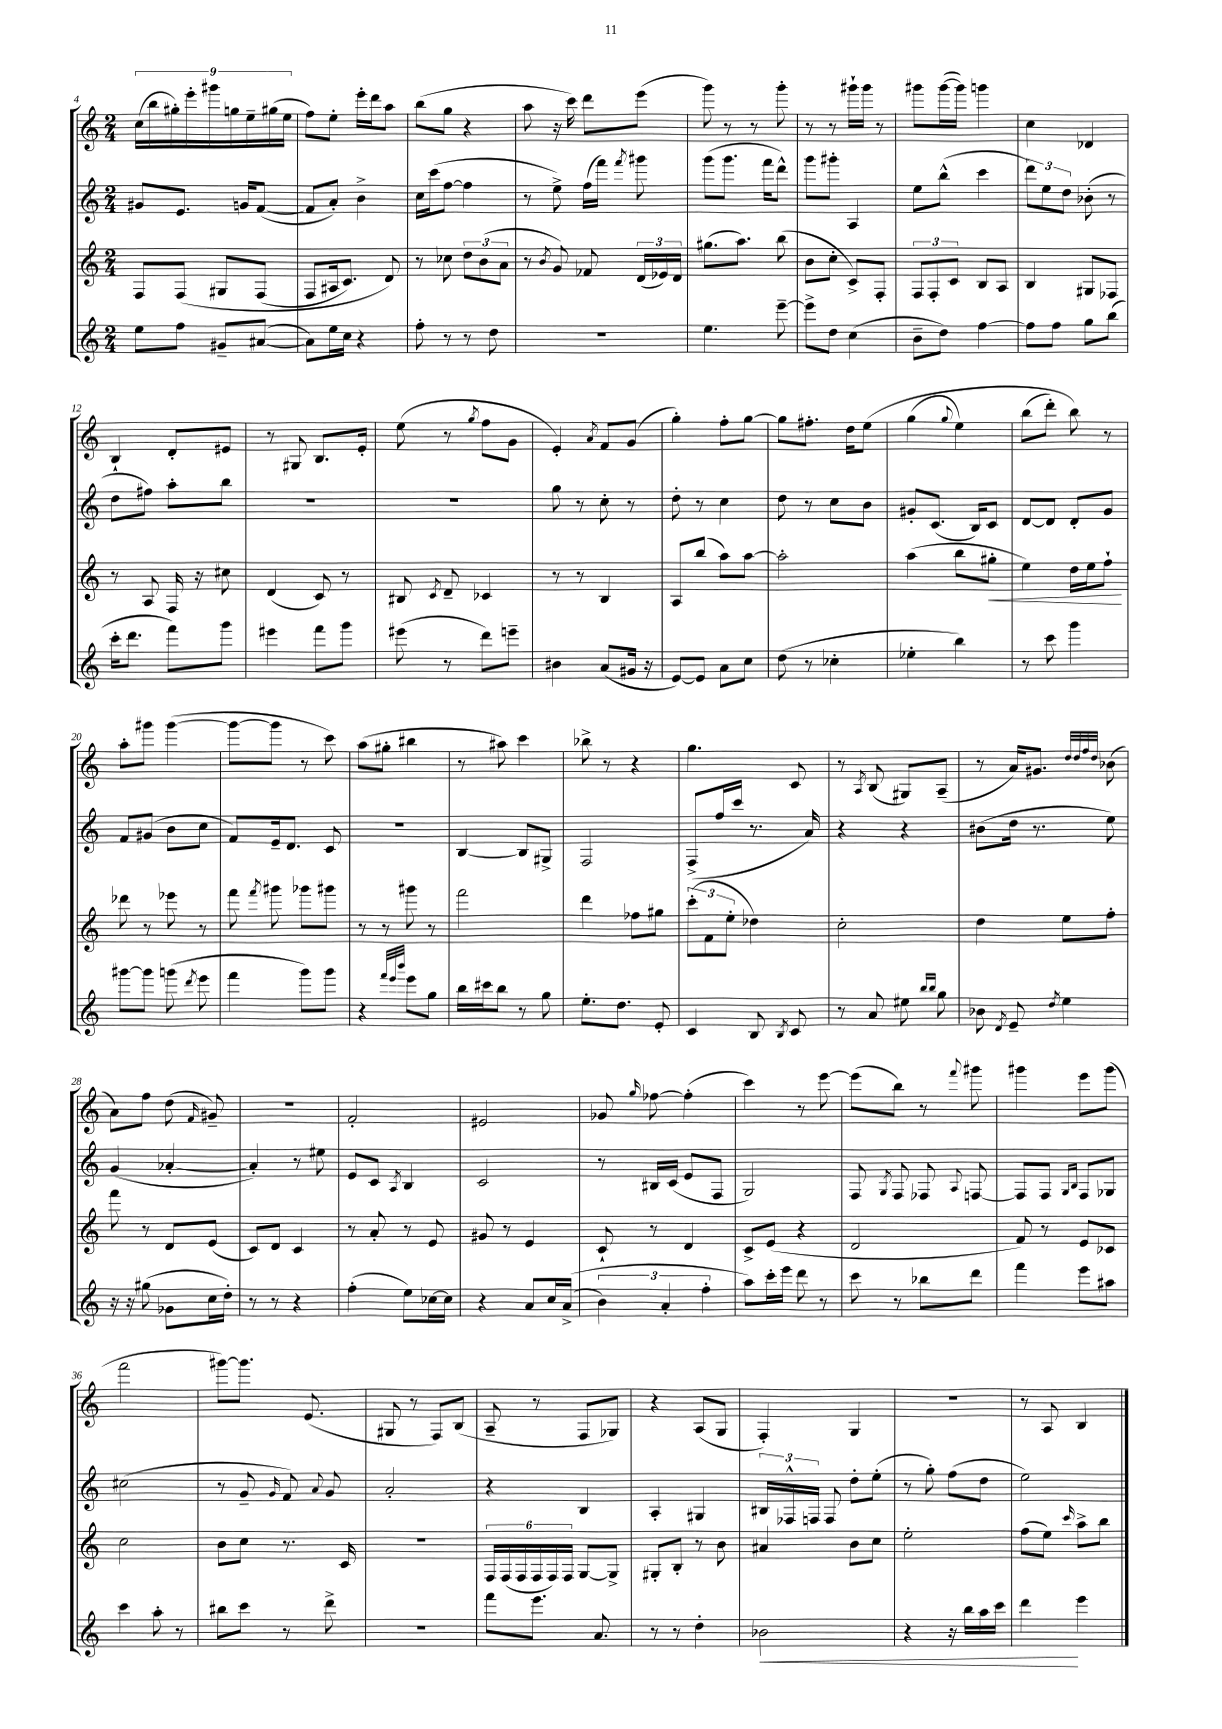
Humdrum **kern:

**kern	**kern	**kern	**kern
*staff4	*staff3	*staff2	*staff1
*clefG2	*clefG2	*clefG2	*clefG2
*k[]	*k[]	*k[]	*k[]
*M2/4	*M2/4	*M2/4	*M2/4
8ee	8F	8g#	(18cc
.	.	.	18bb
.	.	.	18gg#')
8ff	&(8F	8.e	.
.	.	.	18eee'
.	.	.	18ggg#
8g#~	8G#	.	.
.	.	.	18gg
.	.	16g	.
.	.	.	18ee~
([8a#	(8F	([8f	.
.	.	.	(18gg#
.	.	.	18ee
=	=	=	=
8a#])	8F	8f]	8ff)
16ee	16A#	8a')	8ee'
16cc	8.c)	.	.
4r	.	4b^	16eee'
.	.	.	16ddd
.	8d&)	.	8aa
=	=	=	=
8ff'	8r	16cc	(8bb
.	.	(16ccc	.
8r	8cc-	[8ff	8gg
8r	12dd	4ff]	4r
.	(12b	.	.
8dd	.	.	.
.	12a	.	.
=	=	=	=
2r	8r	8r	8aa
.	8qb	.	.
.	8g)	8ee^)	16r
.	.	.	16ccc)
.	8f-	(16ff	8ddd
.	.	16fff)	.
.	.	8qfff	.
.	(24d	8ggg#	(8eee
.	24e-)	.	.
.	24d	.	.
=	=	=	=
4.ee	(8.gg#	(8ggg	8ggg)
.	.	8.ggg	8r
.	8.aa)	.	.
.	.	.	8r
.	.	16fff	.
[8eee~	(8bb	8ddd^^)	8ggg'
=	=	=	=
8eee^]	8b	8ggg	8r
8dd	8cc'	8ggg#'	8r
(4cc	8c^)	4A	16ggg#`
.	.	.	16ggg#
.	8F'	.	8r
=	=	=	=
8b~	12F	8ee	8ggg#
.	12F'	.	.
8dd)	.	(8bb^^	([16ggg#
.	12c	.	.
.	.	.	16ggg#])
[4ff	8B	4ccc	4ggg
.	8A	.	.
=	=	=	=
8ff]	4B	12ddd)	4cc
.	.	12ee	.
8ff	.	.	.
.	.	12dd	.
8gg	8G#	(8b-'	4d-
(8bb	8F-	8r	.
=	=	=	=
16ccc'	8r	8dd	4B`
8.ddd	.	.	.
.	8A	8ff#)	.
8fff)	16F	8aa'	8d'
.	16r	.	.
8ggg	8cc#	8bb	8e#
=	=	=	=
4eee#	(4d	2r	8r
.	.	.	8G#
8fff	8c)	.	8.B
8ggg	8r	.	.
.	.	.	16e'
=	=	=	=
(8eee#	8B#	2r	(8ee
.	8qc	.	.
8r	8d~	.	8r
.	.	.	8qgg
8ddd)	4c-	.	8ff
8eee~	.	.	8g
=	=	=	=
4b#	8r	8gg	4e')
.	8r	8r	.
.	.	.	8qa
(8a	4B	8cc'	8f
16g#	.	8r	(8g
16r	.	.	.
=	=	=	=
[8e)	8A	8dd'	4gg')
8e]	(8bb	8r	.
8a	8aa)	4cc	8ff'
8cc	[8aa	.	[8gg
=	=	=	=
(8dd	2aa']	8dd	8gg]
8r	.	8r	8.ff#'
4cc-'	.	8cc	.
.	.	.	16dd
.	.	8b	&(8ee
=	=	=	=
4ee-'	(4aa	8g#'	(4gg
.	.	(8.c	.
.	.	.	8qqgg
4bb)	8bb	.	4ee)
.	.	16B)	.
.	8gg#'	8c	.
=	=	=	=
8r	4ee)	[8d	(8bb
8ccc	.	8d]	8ddd')
4ggg	16dd	8d'	8bb&)
.	16ee	.	.
.	8ff`	8g	8r
=	=	=	=
[8ggg#	8ddd-	8f	8aa'
8ggg#]	8r	(8g#	8ggg#
(8ggg	8eee-	8b	([4ggg#
8qddd	.	.	.
8eee	8r	8cc	.
=	=	=	=
4fff	8fff	8f)	8ggg#_
.	8qfff	.	.
.	8ggg#	16e~	8ggg#]
.	.	8.d	.
8ggg)	8ggg-	.	8r
8ggg	8ggg#	8c	8ccc)
=	=	=	=
4r	8r	2r	(8aa
.	8r	.	8gg#'
32qqfff	.	.	.
32qqeee	.	.	.
32qqbbb	.	.	.
8eee	8ggg#	.	4bb#
8gg	8r	.	.
=	=	=	=
16bb	2fff	[4B	8r
16ccc#	.	.	.
8bb	.	.	8aa#)
8r	.	8B]	4ccc
8gg	.	8G#^	.
=	=	=	=
8.ee'	4ddd	2F	8bb-^
.	.	.	8r
8.dd	.	.	.
.	8ff-	.	4r
8e'	8gg#	.	.
=	=	=	=
4c	(12ccc'	(8F^	4.gg
.	12f	.	.
.	.	16ff	.
.	12ee'	.	.
.	.	16ccc	.
8B	4dd-)	8.r	.
8qB	.	.	.
8c	.	.	8c
.	.	16a)	.
=	=	=	=
8r	2cc'	4r	8r
.	.	.	8qA
8a	.	.	(8B
8ee#	.	4r	8G#)
16qqbb	.	.	.
16qqbb	.	.	.
8gg	.	.	(8A~
=	=	=	=
8b-	4dd	(8b#	8r
8qd	.	.	.
8e~	.	16dd	16a)
.	.	8.r	8.g#
8qdd	.	.	.
4ee	8ee	.	.
.	.	.	32qqdd
.	.	.	32qqdd
.	.	.	32qqff
.	.	.	32qqdd
.	8ff'	8ee)	(8b-
=	=	=	=
16r	8fff	(4g	8a)
16r	.	.	.
(8gg#	8r	.	8ff
8g-	8d	[4a-'	(8dd
.	.	.	16qqf
16cc	(8e	.	8g#~)
16dd')	.	.	.
=	=	=	=
8r	8c)	4a-'])	2r
8r	8d	.	.
4r	4c	8r	.
.	.	8ee#	.
=	=	=	=
(4ff'	8r	8e	2f'
.	8a'	8c	.
.	.	8qA	.
8ee)	8r	4B	.
[16cc-	8e	.	.
16cc-]	.	.	.
=	=	=	=
4r	8g#	2c	2e#
.	8r	.	.
8a	4e	.	.
16cc	.	.	.
&((16a^	.	.	.
=	=	=	=
6b)	8c`	8r	8g-
.	.	.	16qqgg
.	8r	16B#	[8ff-
6a'	.	.	.
.	.	(16c	.
.	4d	8e	(4ff-']
6ff'	.	.	.
.	.	8F	.
=	=	=	=
8aa&)	8c^	2G)	4ccc)
16ccc'	(8e	.	.
16eee	.	.	.
8ddd	4r	.	8r
8r	.	.	[8eee
=	=	=	=
8ccc	2d	8F	(8eee]
.	.	8qG	.
8r	.	8F	8bb)
8bb-	.	8F-	8r
.	.	8qqA	8qqfff
8ddd	.	[8F	8ggg#
=	=	=	=
4fff	8f)	8F]	4ggg#
.	8r	8F	.
.	.	16qqG	.
.	.	16qqB	.
8eee	8e	8F	8eee
8aa#	8c-	8G-	(8ggg#
=	=	=	=
4ccc	2cc	(2cc#	2fff
8aa'	.	.	.
8r	.	.	.
=	=	=	=
8bb#	8b	8r	[8ggg#)
8ccc	8cc	8g~	8.ggg#]
.	.	16qqg	.
8r	8.r	8f)	.
.	.	.	(8.e
.	.	8qqa	.
8ddd^	.	8g	.
.	16c	.	.
=	=	=	=
2r	2r	2a'	8G#
.	.	.	8r
.	.	.	8F)
.	.	.	(8B
=	=	=	=
8fff	24F	4r	8A~
.	(24F	.	.
.	24F	.	.
8.eee	24F	.	8r
.	24F)	.	.
.	24F	.	.
.	[8G	4B	8F
8.a	.	.	.
.	8G^]	.	8G-)
=	=	=	=
8r	8G#'	4A'	4r
8r	8B'	.	.
4dd'	8r	4G#	(8A
.	8b	.	8G
=	=	=	=
2b-	4a#	24B#	4F')
.	.	24F-^^	.
.	.	24F	.
.	.	8F	.
.	8b	8dd'	4G
.	8cc	(8ee'	.
=	=	=	=
4r	2ee'	8r	2r
.	.	8gg')	.
16r	.	(8ff	.
16bb	.	.	.
16aa	.	8dd	.
16ccc	.	.	.
=	=	=	=
4ddd	(8ff	2ee)	8r
.	8ee)	.	8A
.	16qqccc	.	.
4eee	8aa^	.	4B
.	8bb	.	.
==	==	==	==
*-	*-	*-	*-
